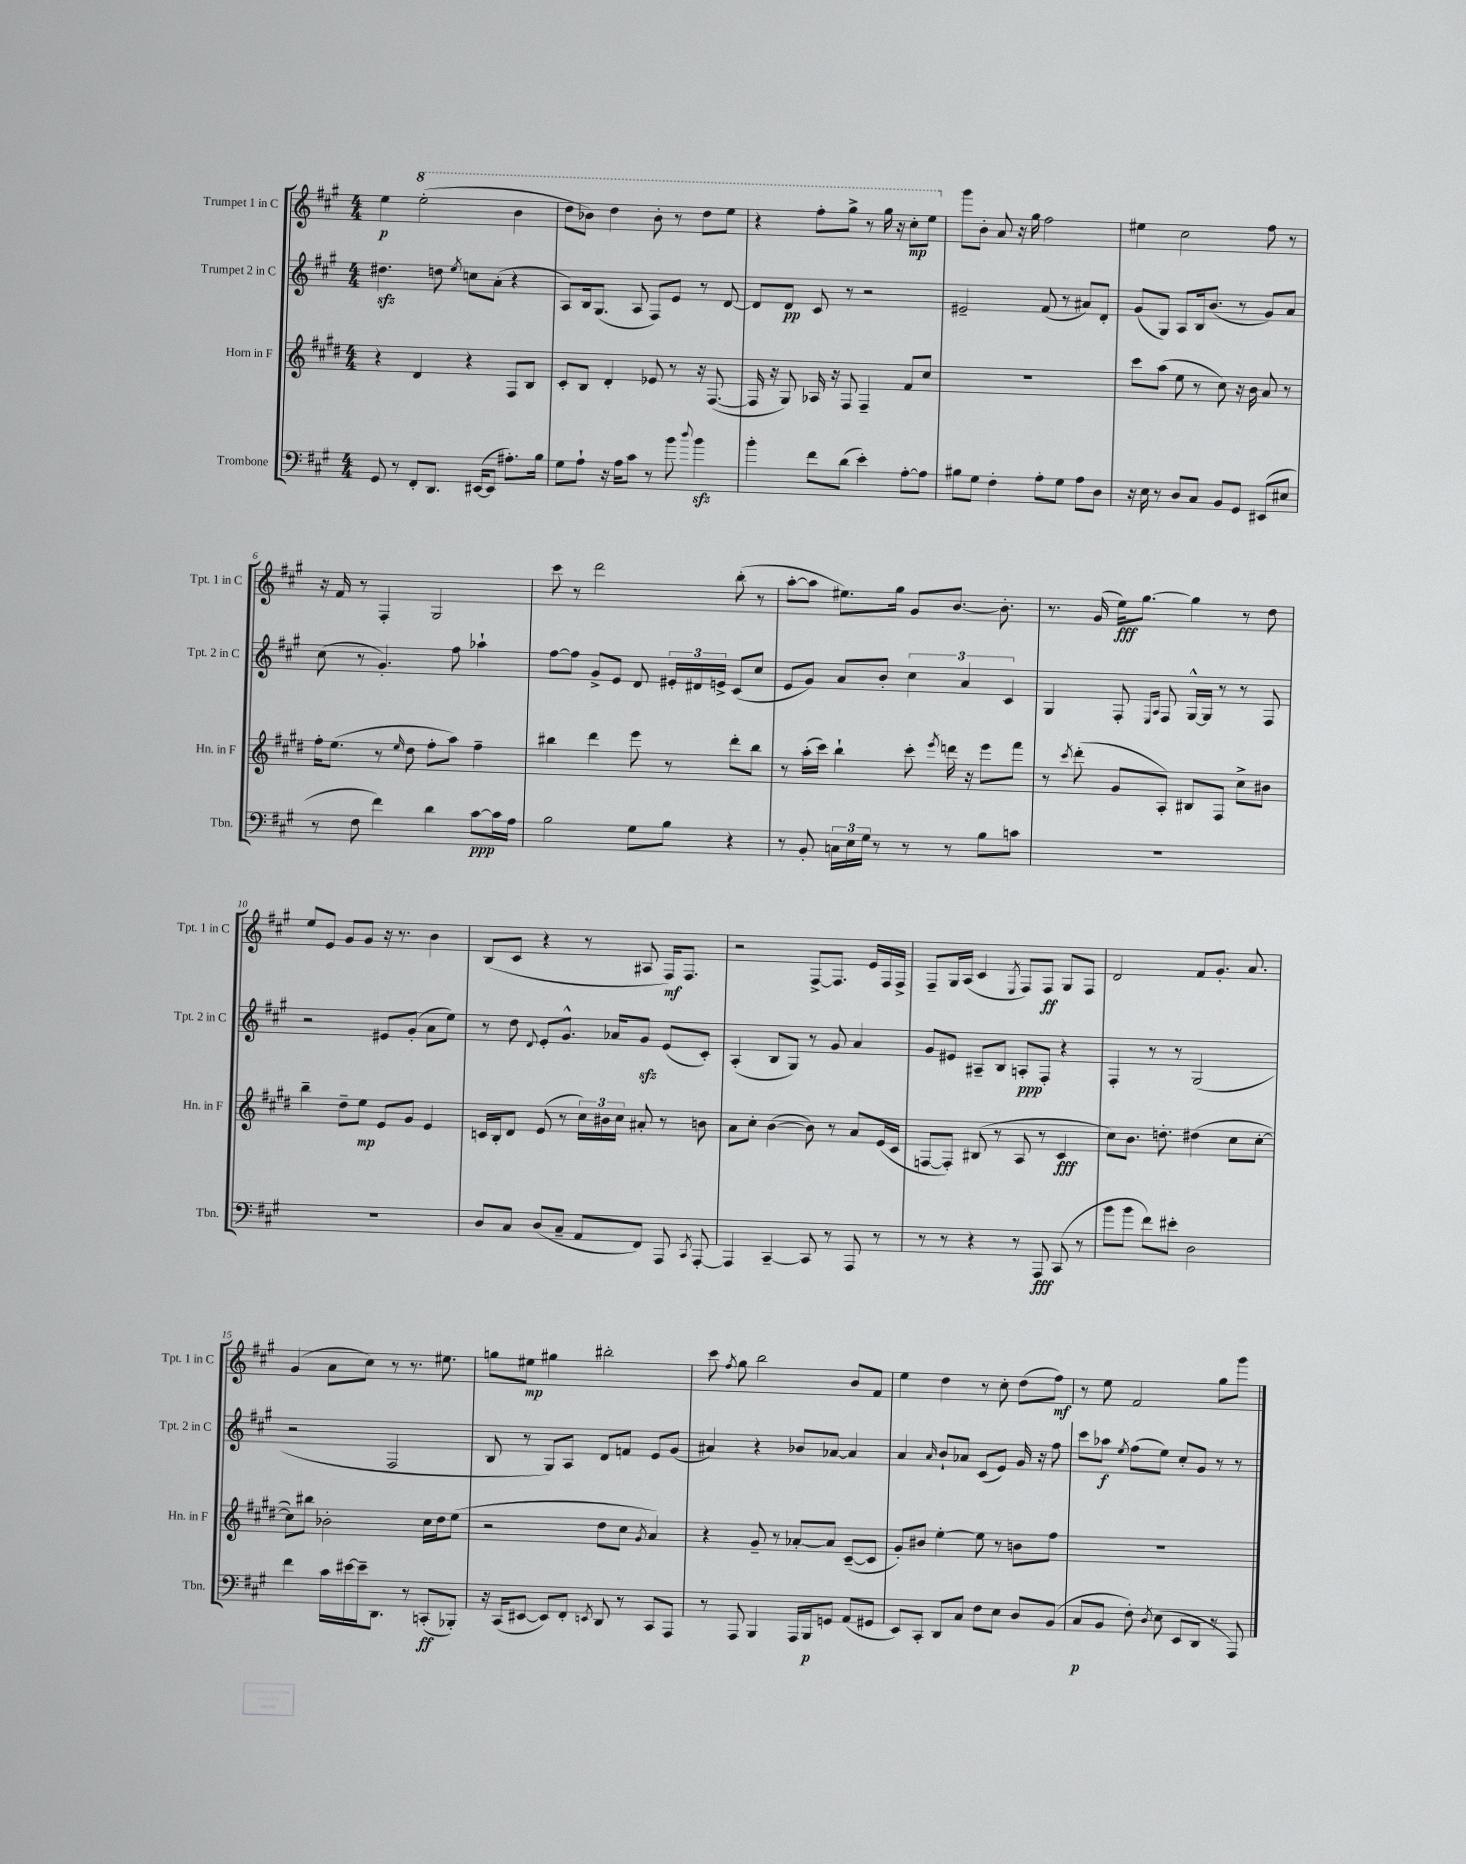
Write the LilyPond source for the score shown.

<<
\new StaffGroup <<
\new Staff = "s0" \with { instrumentName = "Trumpet 1 in C" shortInstrumentName = "Tpt. 1 in C" } {
    \clef treble \key a \major \numericTimeSignature \time 4/4
    \autoBeamOff e''4\p \ottava #1 e'''2-.( b''4 |
    d'''8[ bes''8]) d'''4 bes''8-. r8 d'''8[ e'''8] |
    r4 fis'''8[-. gis'''8]-> r8 gis'''16 r16 cis'''8[-.\mp e'''8] \ottava #0 |
    gis'''8[ b'8]-. a'8 r16 gis''16 fis''2 |
    eis''4 cis''2 fis''8 r8 |
    r16 fis'16 r8 fis4-. gis2 |
    cis'''8 r8 d'''2 b''8-.( r8 |
    a''8[~-. a''8] eis''8.[) gis''16] gis'8[ b'8.]~ b'8.-. |
    r8. gis'16( e''16[\fff) gis''8.]~ gis''4 r8 d''8 |
    e''8[ e'8] gis'8[ gis'8] r16 r8. b'4 |
    b8[( cis'8] r4 r8 ais8 fis16[\mf) fis8.] |
    r2 fis8[~-> fis8.] e'16[ fis16 fis16]-> |
    fis8[-- gis16 a16]( cis'4 \acciaccatura { e8 } fis8[) fis8]\ff gis8[ fis8] |
    d'2 fis'8[ gis'8.]-. a'8. |
    gis'4( a'8[ cis''8]) r8 r8. eis''8. |
    g''8[ eis''8]\mp gis''4 bis''2-. |
    cis'''8 \acciaccatura { fis''8 } gis''8 b''2 b'8[ fis'8] |
    e''4 d''4 r8 cis''8-. d''8[( fis''8]\mf) |
    r8 e''8 fis'2 gis''8[ gis'''8] \bar "|." |
}
\new Staff = "s1" \with { instrumentName = "Trumpet 2 in C" shortInstrumentName = "Tpt. 2 in C" } {
    \clef treble \key a \major \numericTimeSignature \time 4/4
    \autoBeamOff dis''4.\sfz d''8 \acciaccatura { e''8 } c''8[ a'8]-.( r4 |
    a8[) b16 gis8.]( a8 fis8[) e'8] r8 d'8~ |
    d'8[ d'8]\pp cis'8 r8 r2 |
    eis'2-- fis'8( r8 ais'8[) d'8]-. |
    gis'8[( gis8]) a8[ b16 b'8.]( r8 gis'8[) a'8] |
    cis''8( r8 gis'4.-.) fis''8 aes''4-! |
    fis''8[~ fis''8] gis'8[-> e'8] d'8 \tuplet 3/2 { eis'16[-. dis'16 e'16]-> } cis'8[( cis''8] |
    e'8[ gis'8]) a'8[ b'8]-. \tuplet 3/2 { cis''4 a'4 cis'4 } |
    gis4 fis8-. \grace { e16[ a16] } fis8 gis16[~-^ gis16] r8 r8 fis8 |
    r2 eis'8[ gis'8]-.( a'8[ e''8]) |
    r8 d''8 \appoggiatura { d'8 } e'8[-. gis'8.]-^ aes'16[ gis'8]\sfz e'8[( cis'8]-.) |
    a4-.( b8[ gis8]) r8 gis'8 a'4 |
    gis'8[ eis'8] ais8[-- b8] a8[-.\ppp fis8]-. r4 |
    fis4-. r8 r8 gis2( |
    r2 fis2 |
    b8 r8 gis8[) a8] d'8[ f'8] e'8[ gis'8]( |
    ais'4) r4 bes'8[ aes'8]~ aes'4 |
    a'4 \grace { a'16 } b'8[-! aes'8] cis'8[( e'8]) gis'16 r16 fis''8 |
    cis'''8[ aes''8]\f \acciaccatura { e''8 } fis''8[( e''8]) cis''8[-. gis'8] r8 r8 \bar "|." |
}
\new Staff = "s2" \with { instrumentName = "Horn in F" shortInstrumentName = "Hn. in F" } {
    \clef treble \key e \major \numericTimeSignature \time 4/4
    \autoBeamOff r4 dis'4 r4 fis8[ b8] |
    cis'8[-. b8] dis'4-. ees'8 r8 r16 fis8.~( |
    fis16 r16 gis8) aes16 r16 fis8 fis4-- fis'8[ cis''8] |
    R1 |
    cis'''8[ a''8]( e''8 r8 cis''8) r16 b'16 a'8 r8 |
    fis''16[-. e''8.]( r8 \grace { e''16 } dis''8 fis''8[-. a''8]) fis''4-- |
    bis''4 dis'''4 e'''8 r8 dis'''8[-. bis''8] |
    r8 a''16[-.( cis'''16]) b''4-! cis'''8-. \acciaccatura { e'''8 } d'''16 r16 e'''8[ fis'''8] |
    r8 \acciaccatura { cis'''8 } dis'''8-.( gis'8[ a8]-.) bis8[ fis8] cis''8[-> bis'8] |
    b''4-- dis''8[-- e''8]\mp e'8[ gis'8] e'4 |
    c'16[ b16-. dis'8] e'8( r8 \tuplet 3/2 { cis''16[) bis'16 cis''16] } ais'8-. r8 b'8 |
    a'8[ cis''8]-. b'4~( b'8) r8 a'8[ e'16( cis'16] |
    f8[~ f8]-.) bis8( r8 a8 r8 cis'4\fff |
    cis''8[) b'8.] d''8.-. dis''4( cis''8[ cis''8]~-. |
    cis''8[) bis''8] bes'2-. cis''16[ dis''16 e''8]( |
    r2 dis''8[ cis''8] \acciaccatura { gis'8 } a'4) |
    r4 gis'8-- r8 aes'8[~-. aes'8] cis'8[~--( cis'8] |
    gis'8[-.) bis'8] e''4~-. e''8 r8 b'8[ fis''8] |
    R1 \bar "|." |
}
\new Staff = "s3" \with { instrumentName = "Trombone" shortInstrumentName = "Tbn." } {
    \clef bass \key a \major \numericTimeSignature \time 4/4
    \autoBeamOff gis,8 r8 fis,8[-. d,8.] eis,16[~( eis,8] ais8.[-.) b16] |
    gis8[ a8]-! r16 a16[ cis'8] r8 b'8 \appoggiatura { d''8 } b'4\sfz |
    b'4-. fis'8[ d'8]( e'4-.) a8[~-. a8] |
    bis8[ gis8] fis4-. a8[-. gis8] a8[ d8] |
    r16 e16 r8 d8[ cis8] b,8[ gis,8] eis,8[( eis8] |
    r8 fis8 fis'4) d'4 cis'8[~\ppp cis'16 a16] |
    b2 gis8[ b8] r4 |
    r8 b,8-. \tuplet 3/2 { c16[ e16 gis16] } r8 r8 r8 b8[ c'8] |
    R1 |
    R1 |
    d8[ cis8] d8[( cis8]-- a,8[ fis,8]) a,,8 \acciaccatura { cis,8 } a,,8~-. |
    a,,4 cis,4~-- cis,8 r8 a,,8 r8 |
    r8 r8 r4 r8 a,,8\fff cis,8( r8 |
    b'8[ b'8] fis'8[) eis'8]-. d2 |
    fis'4 cis'16[ eis'16~ eis'16-- d,8.] r8 c,8[-.\ff( bes,,8]-.) |
    r16 cis,16[( eis,8]~ eis,8[) fis,8]-. \acciaccatura { e,8 } d,8 r8 cis,8[ a,,8] |
    r8 a,,8 b,,4 a,,16[ b,,16\p g,8] a,8[( gis,8] |
    e,8[) cis,8]-. d,8[ cis8] fis8[ e8] d8[ b,8]( |
    cis8[\p b,8] fis8-.) \acciaccatura { d8 } e8( e,8[ d,8] r8 a,,8) \bar "|." |
}
>>
>>
